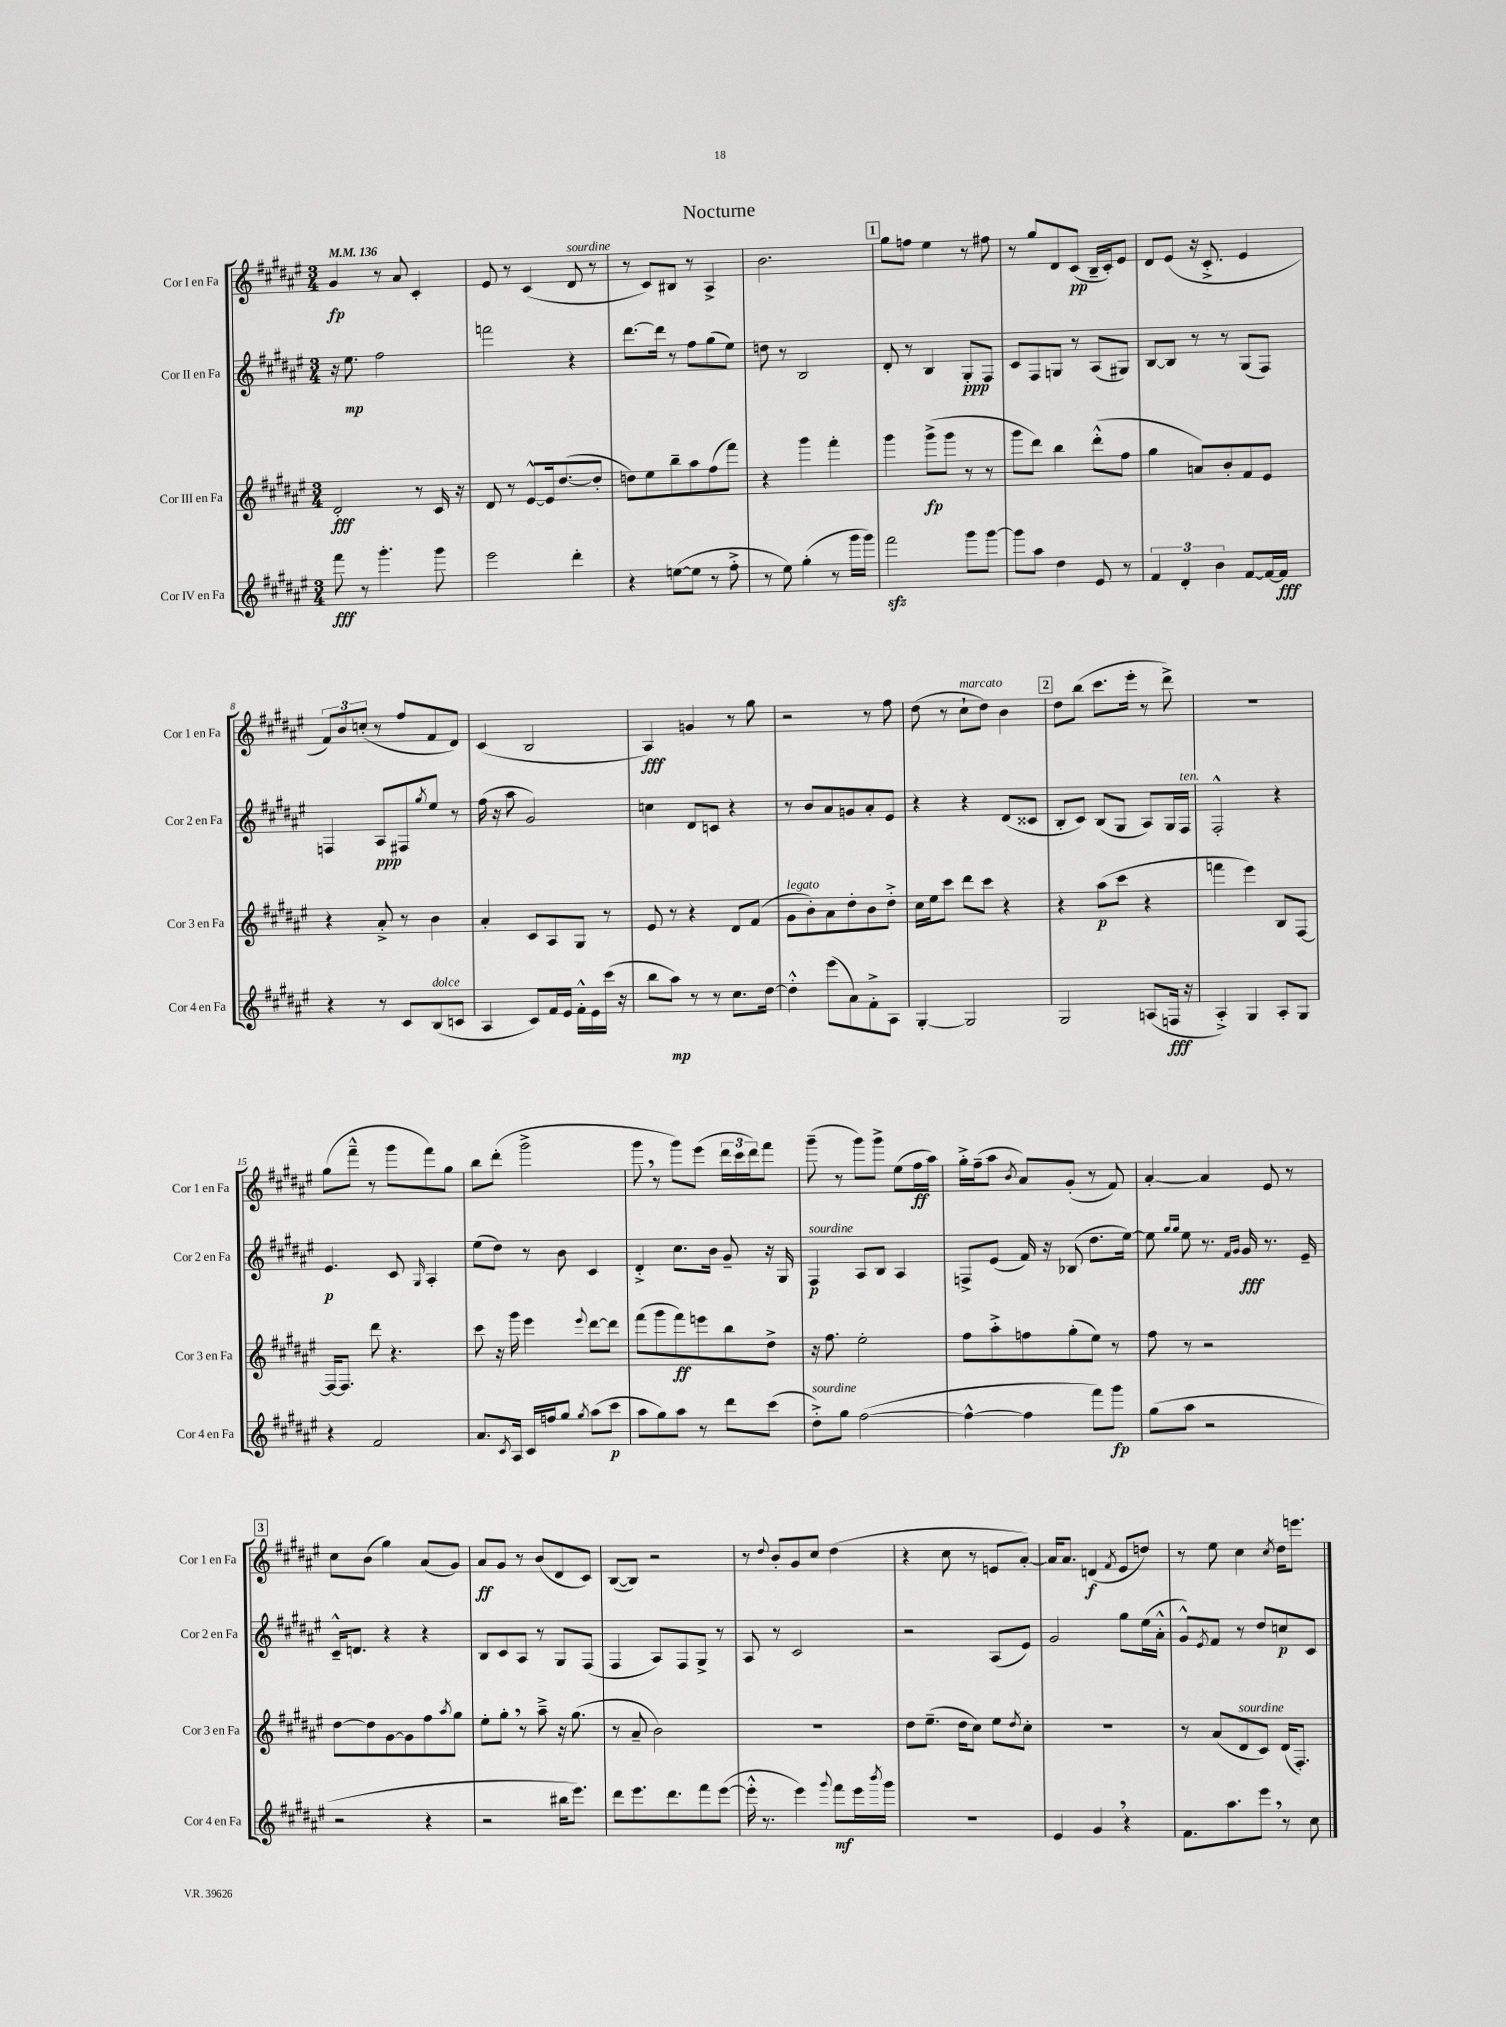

**kern	**dynam	**kern	**dynam	**kern	**dynam	**kern	**dynam
*part4	*part4	*part3	*part3	*part2	*part2	*part1	*part1
*staff4	*staff4	*staff3	*staff3	*staff2	*staff2	*staff1	*staff1
*I"Cor IV en Fa	*	*I"Cor III en Fa	*	*I"Cor II en Fa	*	*I"Cor I en Fa	*
*I'Cor 4 en Fa	*	*I'Cor 3 en Fa	*	*I'Cor 2 en Fa	*	*I'Cor 1 en Fa	*
*clefG2	*	*clefG2	*	*clefG2	*	*clefG2	*
*k[f#c#g#d#a#e#]	*	*k[f#c#g#d#a#e#]	*	*k[f#c#g#d#a#e#]	*	*k[f#c#g#d#a#e#]	*
*M3/4	*	*M3/4	*	*M3/4	*	*M3/4	*
*MM136	*	*MM136	*	*MM136	*	*MM136	*
=1	=1	=1	=1	=1	=1	=1	=1
8fff#\	fff	2d#'/	fff	16r	.	4g#/	fp
.	.	.	.	8.ee#\	mp	.	.
8r	.	.	.	.	.	.	.
4.ggg#'\	.	.	.	2ff#\	.	8r	.
.	.	.	.	.	.	8a#/	.
.	.	8r	.	.	.	4c#'/	.
8ggg#\	.	16c#/	.	.	.	.	.
.	.	16r	.	.	.	.	.
=2	=2	=2	=2	=2	=2	=2	=2
2eee#\	.	8d#/	.	2fffn\	.	8e#/	.
.	.	8r	.	.	.	8r	.
.	.	[8e#^^/L	.	.	.	(4c#/	.
.	.	16e#/k]	.	.	.	.	.
.	.	([8.dd#/	.	.	.	.	.
!	!	!	!	!	!	!LO:TX:a:i:t=sourdine	!
4ddd#'\	.	.	.	4r	.	8d#/	.
.	.	8dd#'/J]	.	.	.	8r	.
=3	=3	=3	=3	=3	=3	=3	=3
4r	.	8ddn\L)	.	[8.ddd#\L	.	8r	.
.	.	8ee#\	.	.	.	8c#/L)	.
.	.	.	.	16ddd#\Jk]	.	.	.
([8een\L	.	8bb~\	.	8r	.	8B#X/J	.
8ee\J]	.	8aa#\	.	8ff#\L	.	8r	.
8r	.	(8ff#\	.	(8gg#\	.	4A#^/	.
8ff#'^\	.	8fff#\J)	.	8ee#\J)	.	.	.
=4	=4	=4	=4	=4	=4	=4	=4
8r	.	4r	.	8ddn\	.	2.b\	.
8ee#\)	.	.	.	8r	.	.	.
(4gg#'\	.	4ggg#\	.	2B/	.	.	.
8r	.	4fff#'\	.	.	.	.	.
16ggg#\LL	.	.	.	.	.	.	.
16ggg#\JJ)	.	.	.	.	.	.	.
!!LO:REH:place=s1:t=1
=5	=5	=5	=5	=5	=5	=5	=5
2fff#zz\	.	4ggg#\	.	8d#'/	.	8gg#\L	.
.	.	.	.	8r	.	8ffn\J	.
.	.	(8ggg#^\L	fp	4B/	.	4ee#\	.
.	.	8ggg#\J	.	.	.	.	.
8ggg#\L	.	8r	.	8G#'/L	ppp	8r	.
[8ggg#\J	.	8r	.	8F#/J	.	8ff#X\	.
=6	=6	=6	=6	=6	=6	=6	=6
8ggg#\L]	.	8ggg#\L	.	8c#/L	.	8r	.
8aa#\J	.	8ddd#\J)	.	8F#/	.	8gg#/L	.
4dd#\	.	4bb\	.	8Gn/J	.	8d#/	.
.	.	.	.	8r	.	(8c#/J	pp
8e#/	.	(8ddd#'^^\L	.	(8A#/L	.	16B~/LL	.
.	.	.	.	.	.	16c#'/J)	.
8r	.	8ff#\J	.	8G#X/J)	.	8e#/J	.
=7	=7	=7	=7	=7	=7	=7	=7
6f#/	.	4gg#\	.	[8B/L	.	8d#/L	.
.	.	.	.	8B/J]	.	(8e#/J	.
6d#'/	.	.	.	.	.	.	.
.	.	8an/L)	.	8r	.	16r	.
.	.	.	.	.	.	8.c#'^/	.
6b\	.	.	.	.	.	.	.
.	.	8b'/	.	8r	.	.	.
[8f#/L	.	8f#/	.	(8G#/L	.	4e#/	.
16f#/L_	.	8e#/J	.	8F#/J)	.	.	.
16f#/JJ]	fff	.	.	.	.	.	.
!!LO:LB:g=z
=8	=8	=8	=8	=8	=8	=8	=8
4r	.	4r	.	4Fn/	.	12f#/L)	.
.	.	.	.	.	.	12b/	.
.	.	.	.	.	.	(12ccn'/J	.
8r	.	8a#'^/	.	8A#/L	ppp	8r	.
8c#/L	.	8r	.	8F#X/	.	8ff#/L	.
.	.	.	.	8qgg#/	.	.	.
!LO:TX:a:i:t=dolce	!	!	!	!	!	!	!
(8B/	.	4b\	.	8ee#/J	.	8f#/	.
8cn/J	.	.	.	8r	.	8d#/J)	.
=9	=9	=9	=9	=9	=9	=9	=9
4A#/	.	4a#'/	.	(16ff#\	.	(4c#/	.
.	.	.	.	16r	.	.	.
.	.	.	.	8aa#\	.	.	.
8c#/L)	.	8c#/L	.	2g#/)	.	2B/	.
16f#/L	.	8A#/	.	.	.	.	.
16e#/JJ	.	.	.	.	.	.	.
16f#'^^\LL	.	8G#/J	.	.	.	.	.
16e#\	.	.	.	.	.	.	.
(16ccc#\JJ	.	8r	.	.	.	.	.
16r	.	.	.	.	.	.	.
=10	=10	=10	=10	=10	=10	=10	=10
8bb\L	.	8e#/	.	4ccn\	.	4A#/)	fff
8aa#\J)	mp	8r	.	.	.	.	.
8r	.	4r	.	8d#/L	.	4gn/	.
8r	.	.	.	8cn/J	.	.	.
8.cc#\L	.	8d#/L	.	4r	.	8r	.
.	.	(8f#/J	.	.	.	8gg#\	.
[16dd#\Jk	.	.	.	.	.	.	.
=11	=11	=11	=11	=11	=11	=11	=11
!	!	!LO:TX:a:i:t=legato	!	!	!	!	!
4dd#'^^\]	.	8g#\L	.	8r	.	2r	.
.	.	8b'\)	.	8b/L	.	.	.
(8eee#\L	.	8a#\	.	8a#/	.	.	.
8a#\)	.	8dd#'\	.	8gn/	.	.	.
8f#'^\	.	8b\	.	8a#'/	.	8r	.
8A#\J	.	8dd#'^\J	.	8e#/J	.	8ff#\	.
=12	=12	=12	=12	=12	=12	=12	=12
[4G#'/	.	16cc#\LL	.	4r	.	(8dd#\	.
.	.	16ee#\J	.	.	.	.	.
.	.	8ccc#\J	.	.	.	8r	.
!	!	!	!	!	!	!LO:TX:a:i:t=marcato	!
2G#/]	.	8ddd#\L	.	4r	.	8cc#`\L	.
.	.	8ccc#\J	.	.	.	8dd#\J)	.
.	.	4r	.	(8d#/L	.	4b\	.
.	.	.	.	8c##X/J	.	.	.
!!LO:REH:place=s1:t=2
=13	=13	=13	=13	=13	=13	=13	=13
2G#/	.	4r	.	8B'/L	.	8dd#\L	.
.	.	.	.	8c#/J)	.	(8bb\J	.
.	.	(8aa#\L	p	(8B/L	.	8.ccc#\L	.
.	.	8ccc#\J	.	8G#/J	.	.	.
.	.	.	.	.	.	16eee#'\Jk	.
(8An/L	.	4r	.	8A#/L)	.	8r	.
16Fn/Jk	fff	.	.	16G#/L	.	8ddd#^\)	.
!	!	!	!	!LO:TX:a:i:t=ten.	!	!	!
16r	.	.	.	16F#/JJ	.	.	.
=14	=14	=14	=14	=14	=14	=14	=14
4A#'^/)	.	4fffn\	.	2F#'^^/	.	2.r	.
4G#/	.	4eee#\)	.	.	.	.	.
8A#'/L	.	8B/L	.	4r	.	.	.
8G#/J	.	[8F#/J	.	.	.	.	.
!!LO:LB:g=z
=15	=15	=15	=15	=15	=15	=15	=15
4r	.	16F#/KL_	.	4.e#/	p	(8gg#\L	.
.	.	8.F#/J]	.	.	.	.	.
.	.	.	.	.	.	8fff#~^^\J	.
2f#/	.	8ddd#\	.	.	.	8r	.
.	.	4.r	.	8c#/	.	8ggg#\L	.
.	.	.	.	16qqG#/	.	.	.
.	.	.	.	4A#'/	.	8fff#\)	.
.	.	.	.	.	.	8gg#\J	.
=16	=16	=16	=16	=16	=16	=16	=16
8.a#/L	.	8ccc#\	.	(8ee#\L	.	8bb\L	.
.	.	16r	.	8dd#\J)	.	(8ddd#'\J	.
8qc#/	.	.	.	.	.	.	.
16A#/Jk	.	16ggg#\	.	.	.	.	.
16c#/LL	.	4eee#\	.	8r	.	2ggg#^\	.
16ffn/J	.	.	.	.	.	.	.
8gg#/J	.	.	.	8b\	.	.	.
8qgg#/	.	8qqeee#/	.	.	.	.	.
(8aa#\L	.	[8ddd#\L	.	4c#/	.	.	.
8ccc#\J	p	8ddd#\J]	.	.	.	.	.
=17	=17	=17	=17	=17	=17	=17	=17
8aa#\L	.	(8fff#\L	.	4d#'^/	.	8ggg#,\	.
8gg#\)	.	8ggg#\	.	.	.	8r	.
8aa#\J	.	8fff#\)	ff	8.cc#\L	.	8ggg#\L)	.
8r	.	8eeen\	.	.	.	(8eee#\J	.
.	.	.	.	16b\Jk	.	.	.
8ddd#\L	.	8bb\	.	8g#~/	.	24ddd#\LL	.
.	.	.	.	.	.	24ccc#\	.
.	.	.	.	.	.	24ddd#\J)	.
(8ccc#\J	.	8dd#^\J	.	16r	.	8fff#\J	.
.	.	.	.	16G#/	.	.	.
=18	=18	=18	=18	=18	=18	=18	=18
!	!	!	!	!LO:TX:a:i:t=sourdine	!	!	!
!LO:TX:a:i:t=sourdine	!	!	!	!	!	!	!
8dd#'^\L)	.	16r	.	4F#/	p	(8ggg#~\	.
.	.	8.ff#\	.	.	.	.	.
8gg#\J	.	.	.	.	.	8r	.
([2ff#\	.	2ee#'\	.	8A#/L	.	8ggg#\L)	.
.	.	.	.	8B/J	.	8ggg#^\J	.
.	.	.	.	4A#/	.	(8ee#\L	.
.	.	.	.	.	.	16ff#\L	ff
.	.	.	.	.	.	16aa#\JJ)	.
=19	=19	=19	=19	=19	=19	=19	=19
4ff#^^\_	.	8ff#\L	.	8Fn^/L	.	16gg#'^\LL	.
.	.	.	.	.	.	(16ff#~\J	.
.	.	8aa#'^\	.	(8e#/J	.	8aa#\J	.
.	.	.	.	.	.	8qb/	.
4ff#\]	.	8ffn\	.	16f#/)	.	8a#/L)	.
.	.	.	.	16r	.	.	.
.	.	(8gg#'\	.	(8B-X/	.	(8g#'/J	.
8fff#\L)	.	8ee#\J)	.	8.dd#\L	.	8r	.
8ggg#\J	fp	8r	.	.	.	8f#/)	.
.	.	.	.	[16ee#\Jk)	.	.	.
=20	=20	=20	=20	=20	=20	=20	=20
(8gg#\L	.	8ff#\	.	8ee#\]	.	[4a#'/	.
.	.	.	.	16qqgg#/LL	.	.	.
.	.	.	.	16qqgg#/JJ	.	.	.
8aa#\J	.	8r	.	8ee#\	.	.	.
2r	.	2r	.	8.r	.	4a#/]	.
.	.	.	.	16qqf#/LL	.	.	.
.	.	.	.	16qqg#/JJ	.	.	.
.	.	.	.	16g#/	fff	.	.
.	.	.	.	8.r	.	8e#/	.
.	.	.	.	.	.	8r	.
.	.	.	.	16e#~/	.	.	.
!!LO:LB:g=z
!!LO:REH:place=s1:t=3
=21	=21	=21	=21	=21	=21	=21	=21
2r	.	[8dd#\L	.	16c#~^^/KL	.	8cc#\L	.
.	.	.	.	8.dn/J	.	.	.
.	.	8dd#\]	.	.	.	(8b\J	.
.	.	[8g#\	.	4r	.	4gg#\)	.
.	.	8g#\]	.	.	.	.	.
4r	.	8ff#\	.	4r	.	(8a#/L	.
.	.	8qaa#/	.	.	.	.	.
.	.	8gg#\J	.	.	.	8g#/J)	.
=22	=22	=22	=22	=22	=22	=22	=22
2r	.	8ee#'\L	.	8B/L	.	8a#/L	ff
.	.	8gg#',\J	.	8c#/	.	8g#/J	.
.	.	8r	.	8A#/J	.	8r	.
.	.	8aa#~^\	.	8r	.	(8b/L	.
16bb#X\KL	.	16r	.	8G#/L	.	8d#/	.
8.eee#\J)	.	(8.gg#\	.	.	.	.	.
.	.	.	.	(8F#/J	.	8c#/J)	.
=23	=23	=23	=23	=23	=23	=23	=23
8ddd#\L	.	8r	.	4F#/	.	([8B/L	.
8.eee#\	.	8a#~/	.	.	.	8B/J])	.
.	.	2b\)	.	8A#/L)	.	2r	.
8.ddd#\	.	.	.	.	.	.	.
.	.	.	.	8F#/	.	.	.
8fff#\	.	.	.	8G#^/J	.	.	.
([8eee#\J	.	.	.	8r	.	.	.
=24	=24	=24	=24	=24	=24	=24	=24
16eee#'^^\]	.	2.r	.	8A#/	.	8r	.
8.r	.	.	.	.	.	.	.
.	.	.	.	.	.	8qqdd#/	.
.	.	.	.	8r	.	8b'/L	.
4eee#\)	.	.	.	2c#/	.	8g#/	.
.	.	.	.	.	.	8cc#/J	.
8qqggg#/	.	.	.	.	.	.	.
8fff#\L	mf	.	.	.	.	(4dd#\	.
16eee#\L	.	.	.	.	.	.	.
8qbbb/	.	.	.	.	.	.	.
16ggg#\JJ	.	.	.	.	.	.	.
=25	=25	=25	=25	=25	=25	=25	=25
2.r	.	8dd#\L	.	2r	.	4r	.
.	.	(8.ee#~\J	.	.	.	.	.
.	.	.	.	.	.	8cc#\	.
.	.	16dd#\KL	.	.	.	.	.
.	.	8cc#\J)	.	.	.	8r	.
.	.	8ee#\L	.	(8A#/L	.	8en/L	.
.	.	8qdd#/	.	.	.	.	.
.	.	8cc#'\J	.	8e#/J)	.	[8a#'/J)	.
=26	=26	=26	=26	=26	=26	=26	=26
4e#/	.	2.r	.	2g#/	.	16a#/KL]	.
.	.	.	.	.	.	8.a#/J	.
4g#,/	.	.	.	.	.	(4dn/	f
.	.	.	.	.	.	8qf#/	.
4r	.	.	.	8gg#\L	.	8e#/L	.
.	.	.	.	(16ee#\L	.	8ddn/J)	.
.	.	.	.	16a#'^^\JJ	.	.	.
=27	=27	=27	=27	=27	=27	=27	=27
8.f#\L	.	8r	.	8g#^^/L)	.	8r	.
.	.	.	.	8qe#/	.	.	.
.	.	(8a#/L	.	8f#/J	.	8ee#\	.
8.aa#\	.	.	.	.	.	.	.
!	!	!LO:TX:a:i:t=sourdine	!	!	!	!	!
.	.	8d#/	.	8r	.	4cc#\	.
8eee#,\J	.	8c#/J)	.	8dd#/L	.	.	.
.	.	.	.	.	.	8qcc#/	.
8r	.	(16d#/KL	.	8ccn/	p	16dd#\KL	.
.	.	8.F#'/J)	.	.	.	8.eeen\J	.
8cc#\	.	.	.	8c#/J	.	.	.
==	==	==	==	==	==	==	==
*-	*-	*-	*-	*-	*-	*-	*-
